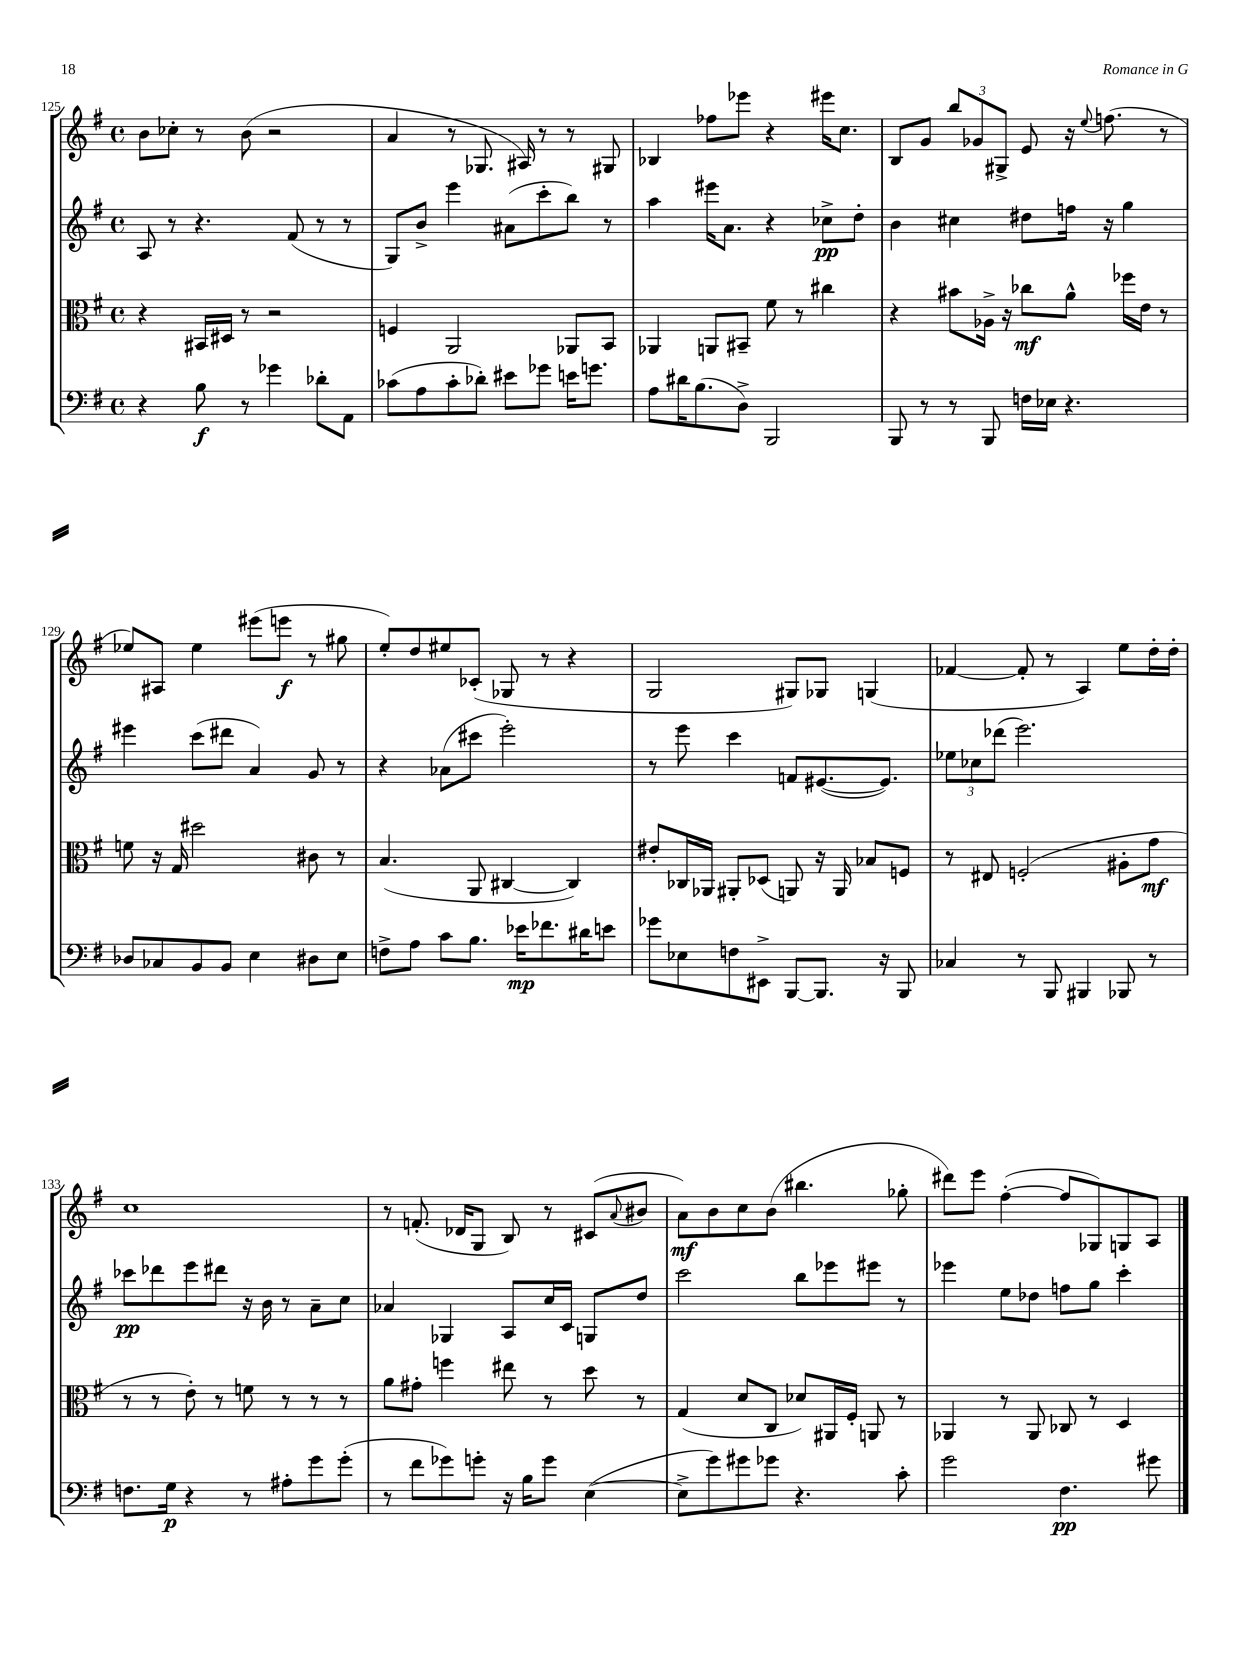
<<
\new StaffGroup <<
\new Staff = "s0" {
    \clef treble \key g \major \defaultTimeSignature \time 4/4
    b'8 ces''8-. r8 b'8( r2 |
    a'4 r8 ges8. ais16) r8 r8 gis8 |
    bes4 fes''8 ees'''8 r4 eis'''16 c''8. |
    b8 g'8 \tuplet 3/2 { b''8 ges'8 gis8-> } e'8 r16 \appoggiatura { e''8 } f''8.( r8 |
    ees''8) ais8 ees''4 eis'''8( e'''8\f r8 gis''8 |
    e''8-.) d''8 eis''8 ces'8-.( ges8 r8 r4 |
    g2 gis8) ges8 g4( |
    fes'4~ fes'8-. r8 a4) e''8 d''16-. d''16-. |
    c''1 |
    r8 f'8.-.( des'16 g8 b8) r8 cis'8( \appoggiatura { a'8 } bis'8 |
    a'8\mf) b'8 c''8 b'8( bis''4. ges''8-. |
    dis'''8) e'''8 fis''4~-.( fis''8 ges8) g8 a8 \bar "|." |
}
\new Staff = "s1" {
    \clef treble \key g \major \defaultTimeSignature \time 4/4
    a8 r8 r4. fis'8( r8 r8 |
    g8) b'8-> e'''4 ais'8( c'''8-. b''8) r8 |
    a''4 eis'''16 a'8. r4 ces''8->\pp d''8-. |
    b'4 cis''4 dis''8 f''16 r16 g''4 |
    eis'''4 c'''8( dis'''8 a'4) g'8 r8 |
    r4 aes'8( cis'''8 e'''2-.) |
    r8 e'''8 c'''4 f'8 eis'8.~( eis'8.) |
    \tuplet 3/2 { ees''8 ces''8 des'''8( } e'''2.) |
    ces'''8\pp des'''8 e'''8 dis'''8 r16 b'16 r8 a'8-- c''8 |
    aes'4 ges4 a8 c''16 c'16 g8 d''8 |
    c'''2 b''8 ees'''8 eis'''8 r8 |
    ees'''4 e''8 des''8 f''8 g''8 c'''4-. \bar "|." |
}
\new Staff = "s2" {
    \clef alto \key g \major \defaultTimeSignature \time 4/4
    r4 bis,16 dis16 r8 r2 |
    f4 a,2 aes,8 b,8 |
    aes,4 a,8 bis,8-- fis'8 r8 cis''4 |
    r4 bis'8 aes16-> r16 ces''8\mf a'8-^ fes''16 e'16 r8 |
    f'8 r16 g16 dis''2 cis'8 r8 |
    b4.( a,8 cis4~ cis4) |
    eis'8-. ces16 aes,16 ais,8-. des8( a,8) r16 a,16 bes8 f8 |
    r8 eis8 f2-.( ais8-. g'8\mf |
    r8 r8 e'8-.) r8 f'8 r8 r8 r8 |
    a'8 gis'8-. f''4 eis''8 r8 d''8 r8 |
    g4( d'8 c8 des'8) ais,16 fis16-. a,8 r8 |
    aes,4 r8 aes,8 ces8 r8 d4 \bar "|." |
}
\new Staff = "s3" {
    \clef bass \key g \major \defaultTimeSignature \time 4/4
    r4 b8\f r8 ges'4 des'8-. a,8 |
    ces'8( a8 ces'8-. des'8-.) eis'8 ges'8 e'16 g'8. |
    a8 dis'16 b8.( d8->) b,,2 |
    b,,8 r8 r8 b,,8 f16 ees16 r4. |
    des8 ces8 b,8 b,8 e4 dis8 e8 |
    f8-> a8 c'8 b8. ees'16\mp fes'8. dis'16 e'8 |
    ges'8 ees8 f8 eis,8-> b,,8~ b,,8. r16 b,,8 |
    ces4 r8 b,,8 bis,,4 bes,,8 r8 |
    f8. g16\p r4 r8 ais8-. g'8 g'8-.( |
    r8 fis'8 ges'8) g'8-. r16 b16 g'8 e4~( |
    e8-> g'8) gis'8 ges'8 r4. c'8-. |
    g'2 fis4.\pp gis'8 \bar "|." |
}
>>
>>
\layout { \context { \Score currentBarNumber = #125 } }
